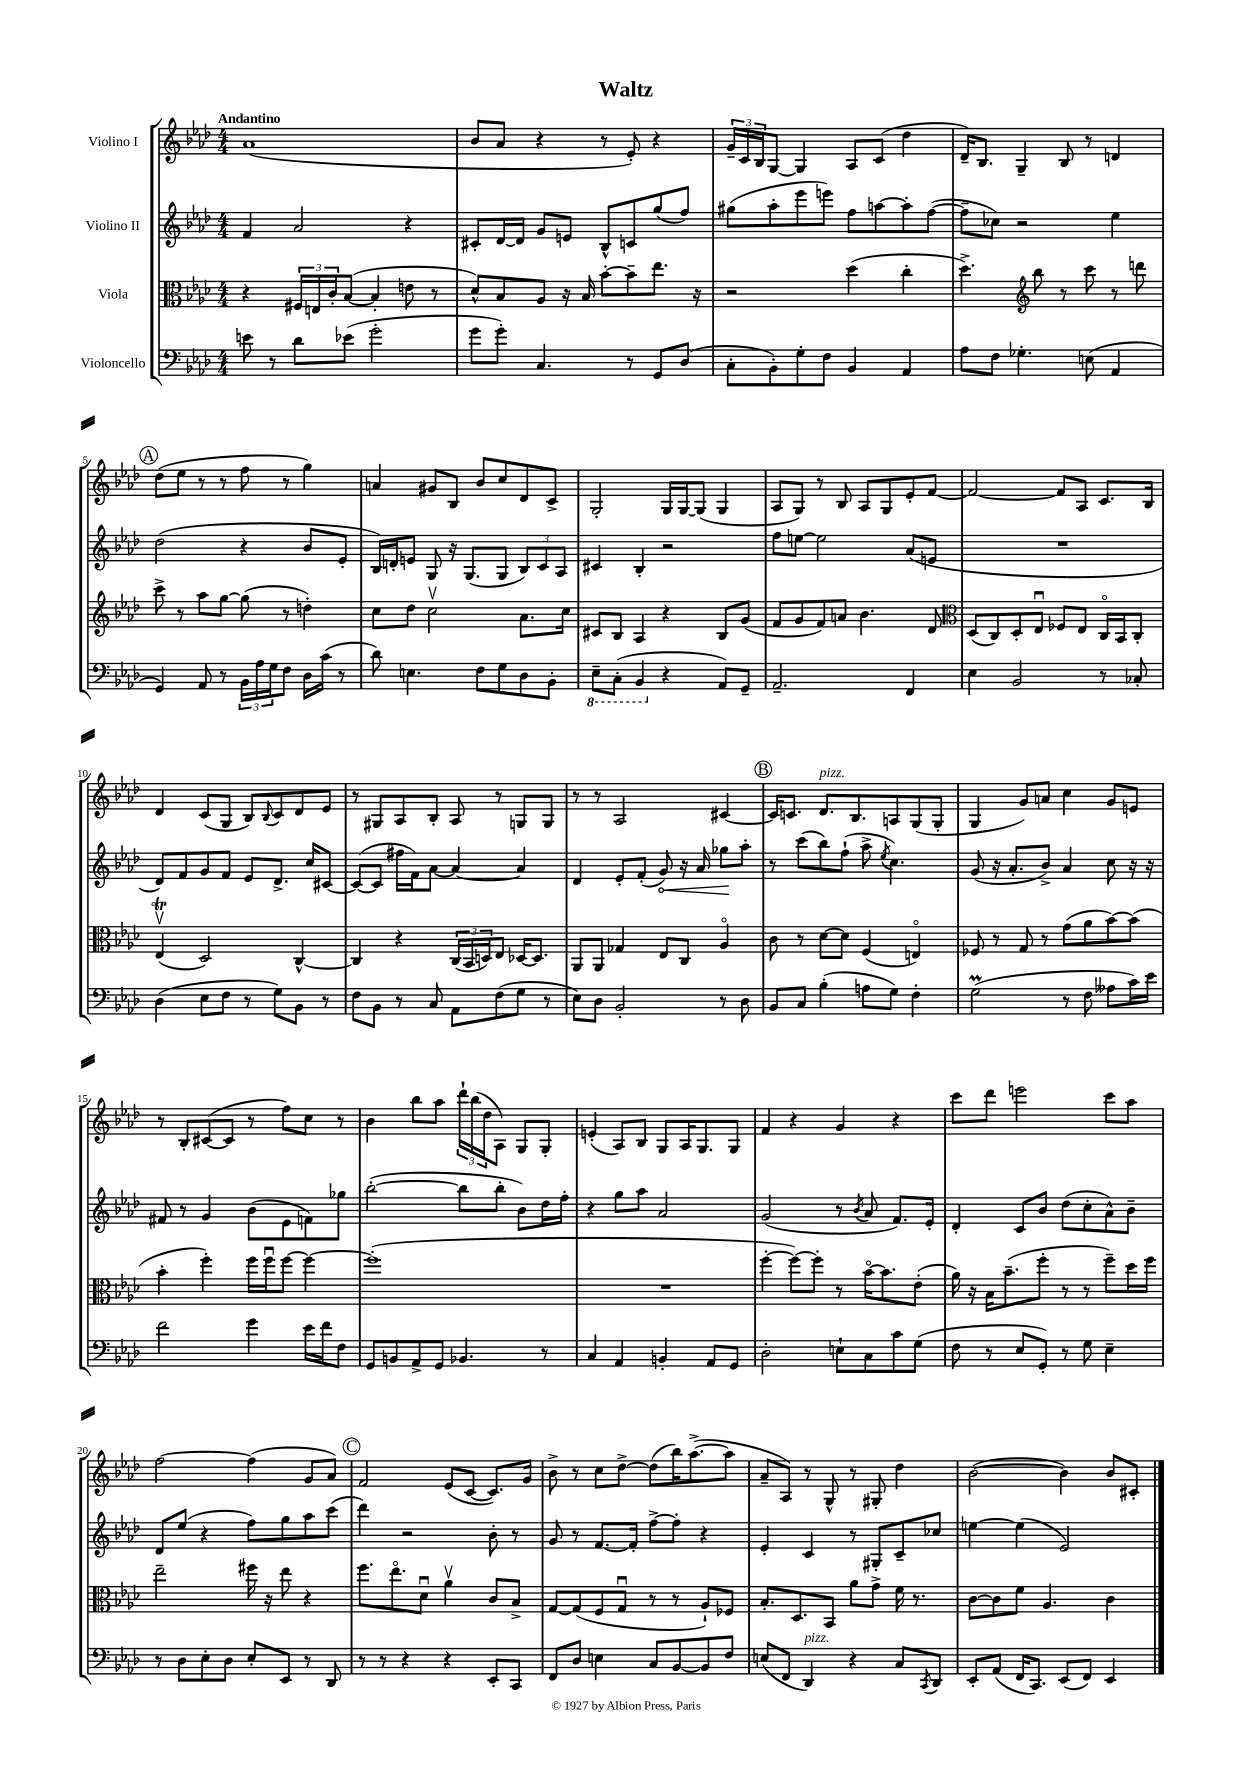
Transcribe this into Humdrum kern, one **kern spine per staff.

**kern	**kern	**kern	**dynam	**kern
*part4	*part3	*part2	*part2	*part1
*staff4	*staff3	*staff2	*staff2	*staff1
*I"Violoncello	*I"Viola	*I"Violino II	*	*I"Violino I
*clefF4	*clefC3	*clefG2	*	*clefG2
*k[b-e-a-d-]	*k[b-e-a-d-]	*k[b-e-a-d-]	*	*k[b-e-a-d-]
*M4/4	*M4/4	*M4/4	*	*M4/4
=1	=1	=1	=1	=1
!	!	!	!	!LO:TX:a:B:t=Andantino
8en\	4r	4f/	.	(1a-
8r	.	.	.	.
8d-\L	24F#X/LL	2a-/	.	.
.	24En/	.	.	.
.	24c'/J	.	.	.
(8e-X\J	([8B-/J	.	.	.
2g'\	4B-'/]	.	.	.
.	8en\	4r	.	.
.	8r	.	.	.
=2	=2	=2	=2	=2
8g\L	8d-^^/L)	8c#X'/L	.	8b-/L
8g'\J)	8B-/	[16d-/L	.	8a-/J
.	.	16d-/JJ]	.	.
4.C/	8A-/J	8g/L	.	4r
.	16r	8en/J	.	.
.	16B-/	.	.	.
.	[8b-'\L	8B-^^/L	.	8r
8r	8b-~\]	8cn/	.	8e-'/)
8GG/L	8.ee-\J	(8gg/	.	4r
(8D-/J	.	8ff/J)	.	.
.	16r	.	.	.
=3	=3	=3	=3	=3
8C'\L	2r	(8gg#X\L	.	24g~/LL
.	.	.	.	24c/
.	.	.	.	24B-/J
8BB-'\)	.	8aa-'\	.	[8G/J
8G'\	.	8eee-\	.	4G/]
8F\J	.	8eeen\J)	.	.
4BB-/	(4dd-\	8ff\L	.	8A-/L
.	.	[8aan\	.	(8c/J
4AA-/	4cc'\	8aa'\]	.	4dd-\
.	.	([8ff\J	.	.
=4	=4	=4	=4	=4
8A-\L	4.dd-^\)	8ff~\L]	.	16d-~/KL)
.	.	.	.	8.B-/J
8F\J	.	8cc-X\J)	.	.
4.G-X'\	.	2r	.	4G~/
*	*clefG2	*	*	*
.	8bb-\	.	.	.
.	8r	.	.	8B-/
(8En\	8ccc\	.	.	8r
4AA-/	8r	4ee-\	.	4dn/
.	8dddn\	.	.	.
!!LO:LB:g=z
!!LO:REH:place=s1:t=A
=5	=5	=5	=5	=5
4GG/)	8ccc^\	(2dd-\	.	(8dd-\L
.	8r	.	.	8ee-\J
8AA-/	8aa-\L	.	.	8r
8r	[8gg\J	.	.	8r
24BB-\LL	(8gg\]	4r	.	8ff\
24A-\	.	.	.	.
24G\J	.	.	.	.
8F\J	8r	.	.	8r
16D-\LL	4ddn'\)	8b-/L	.	4gg\)
(16c\JJ	.	.	.	.
8r	.	8e-'/J	.	.
=6	=6	=6	=6	=6
8d-\)	8cc\L	16B-/LL)	.	4an/
.	.	16dn'/J	.	.
4.En\	8dd-\J	8en/J	.	.
.	2ccv\	8G/	.	8g#X/L
.	.	16r	.	8B-/J
.	.	(8.G/L	.	.
8F\L	.	.	.	8b-/L
8G\	.	8G/J	.	8cc/
8D-\	8.a-\L	12B-/L)	.	8d-/
.	.	12c/	.	.
8BB-'\J	.	.	.	8c^/J
.	.	12A-/J	.	.
.	16cc\Jk	.	.	.
=7	=7	=7	=7	=7
*8ba	*	*	*	*
8EE-~\L	8c#X/L	4c#X/	.	2G'/
(8CC'\J	8B-/J	.	.	.
4BBB-/	4A-/	4B-'/	.	.
*X8ba	*	*	*	*
4r	4r	2r	.	16G/LL
.	.	.	.	[16G/J
.	.	.	.	(8G/J]
8AA-/L)	8B-/L	.	.	4G/
8GG~/J	(8g/J	.	.	.
=8	=8	=8	=8	=8
2.AA-~/	8f/L	8ff\L	.	8A-/L
.	8g/	[8een\J	.	8G/J)
.	8f/)	2ee\]	.	8r
.	8an/J	.	.	8B-/
.	4.b-\	.	.	8A-/L
.	.	.	.	8G/
4FF/	.	(8a-/L	.	8e-'/
.	8d-/	8en/J	.	[8f/J
=9	=9	=9	=9	=9
*	*clefC3	*	*	*
4E-\	(8D-/L	1r	.	2f/_
.	8C/)	.	.	.
2BB-/	8D-'/	.	.	.
.	8E-u/J	.	.	.
.	8F-X/L	.	.	8f/L]
.	8E-/J	.	.	8A-/J
8r	16C/LL	.	.	8.c/L
.	16BB-/J	.	.	.
8C-X'/	8C'/J	.	.	.
.	.	.	.	16B-/Jk
!!LO:LB:g=z
=10	=10	=10	=10	=10
(4D-\	(4E-Tv/	8d-/L)	.	4d-/
.	.	8f/	.	.
8E-\L	2D-/)	8g/	.	(8c/L
8F\J	.	8f/J	.	8G/J
8r	.	8e-/L	.	8B-/L)
.	.	.	.	8qqB-/
8G\L)	.	8.d-^/J	.	8c/
8BB-\J	[4C^^/	.	.	8d-/
.	.	16cc/KL	.	.
8r	.	[8c#X/J	.	8e-/J
=11	=11	=11	=11	=11
8F\L	4C/]	(8c#/L_	.	8r
8BB-\J	.	8c#/J]	.	8G#X/L
8r	4r	16ff#X\LL	.	8A-/
.	.	16f\J)	.	.
8C/	.	[8a-\J	.	8B-'/J
8AA-\L	(24C/LL	4a-/_	.	8A-/
.	24BB-/	.	.	.
.	24Dn/J)	.	.	.
(8F\	8E-/J	.	.	8r
8G\J	[16D-X/KL	4a-/]	.	8Gn/L
.	8.D-/J]	.	.	.
8r	.	.	.	8G/J
=12	=12	=12	=12	=12
8E-\L)	8AA-/L	4d-/	.	8r
8D-\J	8AA-/J	.	.	8r
2BB-'/	4G-X/	8e-'/L	.	2A-/
.	.	(8f'/J	.	.
!	!	!	!LO:HP:b	!
.	8E-/L	8g/)	<	.
.	8C/J	16r	.	.
.	.	16a-/	.	.
8r	4A-/	8gg-X\L	.	[4c#X/
8D-\	.	8aa-'\J	[	.
!!LO:REH:place=s1:t=B
=13	=13	=13	=13	=13
8BB-/L	8c\	8r	.	16c#/KL]
.	.	.	.	8.cn/J
8C/J	8r	(8ccc\L	.	.
!	!	!	!	!LO:TX:a:i:t=pizz.
(4B-'\	[8d-\L	8bb-\)	.	8.d-/L
.	8d-\J]	(8ff`\J	.	.
.	.	.	.	8.B-/
8An\L	(4F/	8aa-^\	.	.
.	.	8qee-/	.	.
8G\J)	.	4.cc\)	.	8An/
4F'\	4En/)	.	.	(8G/
.	.	.	.	8G'/J
=14	=14	=14	=14	=14
(2Gm\	8F-X/	(8g/	.	4G/
.	8r	16r	.	.
.	.	8.a-'/L	.	.
.	8G/	.	.	8g/L)
.	8r	8b-^/J)	.	8an/J
8r	(8g\L	4a-/	.	4cc\
8F\	8a-\	.	.	.
8A--X\L	[8b-\)	8cc\	.	8g/L
16c\L)	(8b-\J]	16r	.	8en/J
16e-\JJ	.	16r	.	.
!!LO:LB:g=z
=15	=15	=15	=15	=15
2f\	4b-'\	8f#X/	.	8r
.	.	8r	.	8B-'/L
.	4ff'\)	4g/	.	([8c#X/
.	.	.	.	8c#/J]
4g\	16ff\LL	(8b-\L	.	8r
.	16ffu\J	.	.	.
.	[8ff\J	8e-\	.	8ff\L)
16e-\LL	4ff\_	8fn\)	.	8cc\J
16f\J	.	.	.	.
8F\J	.	8gg-X\J	.	8r
=16	=16	=16	=16	=16
8GG/L	(1ff']	([2bb-'\	.	4b-\
8BBn/	.	.	.	.
8AA-^/	.	.	.	8bb-\L
8GG/J	.	.	.	8aa-\J
4.BB-X/	.	8bb-\L]	.	24ddd-`\LL
.	.	.	.	(24bb-\
.	.	.	.	24dd-\J
.	.	8bb-'\J	.	8A-\J)
.	.	8b-\L)	.	8G/L
8r	.	16dd-\L	.	8G'/J
.	.	16ff'\JJ	.	.
=17	=17	=17	=17	=17
4C/	1r	4r	.	(4en'/
4AA-/	.	8gg\L	.	8A-/L)
.	.	8aa-\J	.	8B-/J
4BBn'/	.	2a-/	.	8G/L
.	.	.	.	16A-/K
.	.	.	.	8.G/
8AA-/L	.	.	.	.
8GG/J	.	.	.	8G/J
=18	=18	=18	=18	=18
2D-'\	[4ff'\	(2g/	.	4f/
.	8ff\L_)	.	.	4r
.	8ff'\J]	.	.	.
8En`\L	8r	8r	.	4g/
.	.	8qb-/	.	.
8C\	[16b-\KL	8a-/	.	.
.	8.b-\]	.	.	.
8c\	.	8.f/L)	.	4r
(8G\J	(8e-'\J	.	.	.
.	.	16e-'/Jk	.	.
=19	=19	=19	=19	=19
8F\	16a-\)	4d-'/	.	8ccc\L
.	16r	.	.	.
8r	16B-\KL	.	.	8ddd-\J
.	(8.b-~\	.	.	.
8E-/L	.	8c/L	.	2eeen\
8GG'/J)	8ff'\J	8b-/J	.	.
8r	8r	(8dd-\L	.	.
8G\	8r	8cc'\	.	.
4E-~\	8ff~\L)	8a-^^\)	.	8ccc\L
.	16dd-\L	8b-~\J	.	8aa-\J
.	16ff\JJ	.	.	.
!!LO:LB:g=z
=20	=20	=20	=20	=20
8r	2ee-~\	8d-/L	.	[2ff\
8D-\L	.	(8ee-/J	.	.
8E-'\	.	4r	.	.
8D-\J	.	.	.	.
8E-'/L	16ff#X\	8ff\L)	.	(4ff\]
.	16r	.	.	.
8EE-/J	8ee-\	8gg\	.	.
8r	4r	8aa-\	.	8g/L
8DD-/	.	(8ccc\J	.	8a-/J)
!!LO:REH:place=s1:t=C
=21	=21	=21	=21	=21
8r	8.ff\L	4ddd-\)	.	2f/
8r	.	.	.	.
.	8.ee-\	.	.	.
4r	.	2r	.	.
.	8d-u\J	.	.	.
4r	4a-v\	.	.	(8e-/L
.	.	.	.	[8c/J
8EE-'/L	8c/L	8b-'\	.	8.c/L])
8CC/J	8B-^/J	8r	.	.
.	.	.	.	16g/Jk
=22	=22	=22	=22	=22
8FF/L	[8G/L	8g/	.	8b-^\
8D-/J	(8G/]	8r	.	8r
4En\	8F/	[8.f/L	.	8cc\L
.	8Gu/J	.	.	[8dd-^\J
.	.	16f'/Jk]	.	.
8C/L	8r	[8ff^\L	.	(8dd-\L]
[8BB-/	8r	8ff'\J]	.	16bb-\K)
.	.	.	.	([8.aa-^\
8BB-/]	8A-`/L)	4r	.	.
8F/J	8F-X/J	.	.	8aa-\J]
=23	=23	=23	=23	=23
(8En/L	8.B-'/L	4e-'/	.	8a-~/L
8FF/J	.	.	.	8A-/J)
.	8.D-/	.	.	.
!LO:TX:a:i:t=pizz.	!	!	!	!
4DD-/)	.	4c/	.	8r
.	8BB-/J	.	.	8G^^/
4r	8a-\L	8r	.	8r
.	8g^\J	8G#X'/L	.	8G#X'/
8C/L	16f\	8c~/	.	4dd-\
.	8.r	.	.	.
8qCC/	.	.	.	.
8DD-/J	.	8cc-X/J	.	.
=24	=24	=24	=24	=24
8EE-'/L	[8c\L	[4een\	.	([2b-\
(8AA-/J	8c\]	.	.	.
16FF/KL	8f\J	(4ee\]	.	.
8.CC/J)	.	.	.	.
.	4.A-/	.	.	.
(8EE-/L	.	2e-/)	.	4b-\])
8FF/J)	.	.	.	.
4EE-/	4c\	.	.	8b-/L
.	.	.	.	8c#X'/J
==	==	==	==	==
*-	*-	*-	*-	*-
